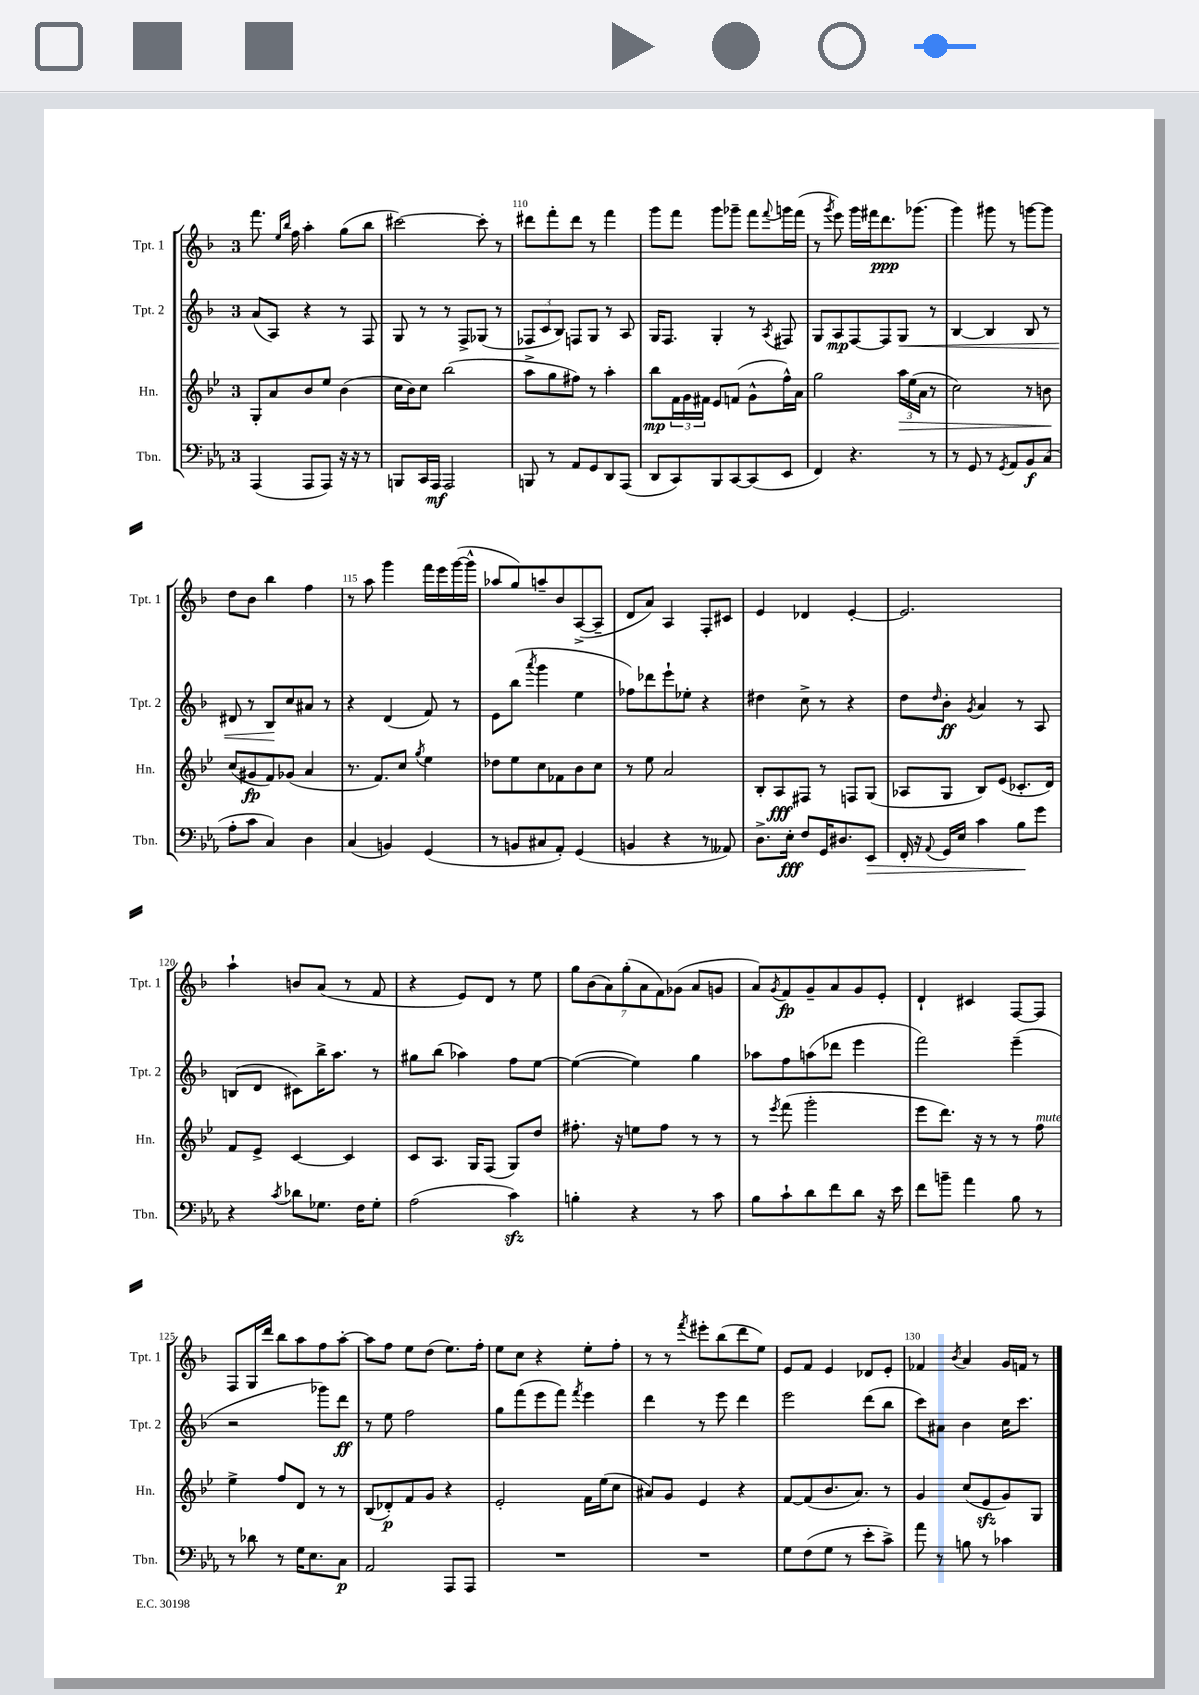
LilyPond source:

<<
\new StaffGroup <<
\new Staff = "s0" \with { instrumentName = "Tpt. 1" shortInstrumentName = "Tpt. 1" } {
    \clef treble \key f \major \once \override Staff.TimeSignature.style = #'single-digit \time 3/4
    f'''8. \grace { e''16 bes''16 } f''16 a''4-. g''8( bes''8 |
    cis'''2~) cis'''8-. r8 |
    dis'''8 f'''8-. dis'''8 r8 f'''4 |
    g'''8 f'''8 g'''8 ges'''8-- f'''8 \appoggiatura { f'''8 } g'''16 f'''16( |
    r8 \acciaccatura { g'''8 } e'''8) g'''16 fis'''16 d'''8.\ppp ges'''8.( |
    g'''4) gis'''8 r8 g'''8~ g'''8 |
    d''8 bes'8 bes''4 f''4 |
    r8 a''8 g'''4 f'''16 e'''16 g'''16~( g'''16-^ |
    aes''8 g''8) a''8-- bes'8 a8~->( a8-- |
    d'8 a'8) a4 f8-. cis'8 |
    e'4 des'4 e'4~-. |
    e'2. |
    a''4-! b'8 a'8( r8 f'8 |
    r4 e'8) d'8 r8 e''8 |
    \tuplet 7/4 { g''8 bes'8( a'8) g''8-.( a'8 f'8) ges'8( } a'8 g'8 |
    a'8) \acciaccatura { g'8 } f'8\fp g'8-- a'8 g'8 e'8-. |
    d'4-! cis'4 f8~ f8 |
    f8 g16 d'''16 bes''8 a''8 f''8 a''8~-. |
    a''8 f''8 e''8 d''8( e''8.) f''16-. |
    e''8 c''8 r4 e''8-. f''8-. |
    r8 r8 \acciaccatura { f'''8 } eis'''8-. bes''8( d'''8 e''8) |
    e'8 f'8 e'4 des'8 e'8-. |
    fes'4 \acciaccatura { bes'8 } a'4 g'16 f'16 r8 \bar "|." |
}
\new Staff = "s1" \with { instrumentName = "Tpt. 2" shortInstrumentName = "Tpt. 2" } {
    \clef treble \key f \major \once \override Staff.TimeSignature.style = #'single-digit \time 3/4
    a'8( a8) r4 r8 f8 |
    g8 r8 r8 f8-> ges8( r8 |
    \tuplet 3/2 { fes8 c'8 bes8) } f8 g8 r8 a8 |
    g16 f8. g4-. r8 \acciaccatura { a8 } fis8 |
    g8 a8\mp f8~ f8 g8\< r8 |
    bes4~ bes4 bes8 r8 |
    dis'8 r8 bes8\! c''8 ais'8 r8 |
    r4 d'4( f'8) r8 |
    e'8 bes''8( \acciaccatura { a'''8 } g'''4 e''4 |
    fes''8) des'''8 e'''8-! ees''8-. r4 |
    dis''4 c''8-> r8 r4 |
    d''8 \grace { d''16 } bes'8-.\ff \acciaccatura { g'8 } a'4 r8 a8 |
    b8( d'8 cis'8) bes''16-> a''8. r8 |
    gis''8 bes''8( aes''4) f''8 e''8~ |
    e''4~( e''4) g''4 |
    aes''8 f''8 a''8( des'''8 e'''4 |
    f'''2) e'''4--( |
    r2 ges'''8) d'''8\ff |
    r8 e''8 f''2 |
    g''8 f'''8( e'''8 f'''8) \acciaccatura { f'''8 } e'''4 |
    d'''4 r8 e'''8 d'''4 |
    e'''2 d'''8( bes''8 |
    c'''8) ais'8 bes'4 c''16 c'''8. \bar "|." |
}
\new Staff = "s2" \with { instrumentName = "Hn." shortInstrumentName = "Hn." } {
    \clef treble \key bes \major \once \override Staff.TimeSignature.style = #'single-digit \time 3/4
    g8-. a'8 bes'8 ees''8 bes'4( |
    c''16 bes'16) c''8 bes''2( |
    a''8-> g''8 fis''8) r8 a''4-. |
    bes''8\mp \tuplet 3/2 { f'16 g'16 fis'16 } ees'8 f'8( g'8-^ f''16-^) a'16 |
    g''2 \tuplet 3/2 { a''16\> ees''16( a'16 } r8 |
    c''2) r8 b'8\! |
    c''8( gis'8\fp f'8) ges'8( a'4 |
    r8. f'8.) c''8 \acciaccatura { g''8 } ees''4 |
    des''8 ees''8 c''8 fes'8 bes'8 c''8 |
    r8 ees''8 a'2 |
    bes8-. a8\fff fis8 r8 f8 g8( |
    aes8 g8 bes8) ees'8( ces'8.-. d'16) |
    f'8 ees'8-> c'4~ c'4 |
    c'8 a8. g16 f8( g8) d''8 |
    fis''8.-. r16 e''8 fis''8 r8 r8 |
    r8 \acciaccatura { ees'''8 } f'''8( g'''2-. |
    ees'''8 d'''8.) r16 r8 r8 f''8^\markup { \italic "mute" } |
    ees''4-> f''8 d'8 r8 r8 |
    bes8( des'8-.\p) f'8 g'8 r4 |
    ees'2-. f'16 ees''16( c''8 |
    ais'8) g'8 ees'4 r4 |
    f'8~ f'8( bes'8. a'8.) r8 |
    g'4 c''8( ees'8\sfz g'8) g8 \bar "|." |
}
\new Staff = "s3" \with { instrumentName = "Tbn." shortInstrumentName = "Tbn." } {
    \clef bass \key ees \major \once \override Staff.TimeSignature.style = #'single-digit \time 3/4
    aes,,4( aes,,8 aes,,8) r16 r16 r8 |
    b,,8 c,16 aes,,16\mf aes,,2 |
    b,,8 r8 aes,8 g,8 d,8 aes,,8( |
    d,8 c,8) bes,,8 c,8~ c,8( ees,8 |
    f,4) r4. r8 |
    r8 g,8 r8 \acciaccatura { g,8 } aes,8 bes,8\f c8( |
    aes8-. c'8 c4) d4 |
    c4( b,4) g,4( |
    r8 b,8 cis8 aes,8-.) g,4( |
    b,4 r4 r8 aeses,8) |
    d8.-> ees16-.\fff f8 g,16 dis8. ees,8\> |
    f,16-. r16 \appoggiatura { aes,8 } g,16 ees16 c'4 bes8\! g'8 |
    r4 \acciaccatura { c'8 } des'8 ges8. f16 ges8-. |
    aes2( c'4\sfz) |
    b4-. r4 r8 c'8 |
    bes8 c'8-! d'8 f'8 d'8 r16 ees'16 |
    f'8 b'8-- aes'4 bes8 r8 |
    r8 des'8 r8 g16 ees8. c8\p |
    aes,2 aes,,8 aes,,8 |
    R2. |
    R2. |
    g8 f8( g8 r8 ees'8-. c'8->) |
    aes'8 r8 b8 r8 ces'4 \bar "|." |
}
>>
>>
\layout { \context { \Score currentBarNumber = #108 \override BarNumber.break-visibility = ##(#f #t #t) barNumberVisibility = #(every-nth-bar-number-visible 5) } }
